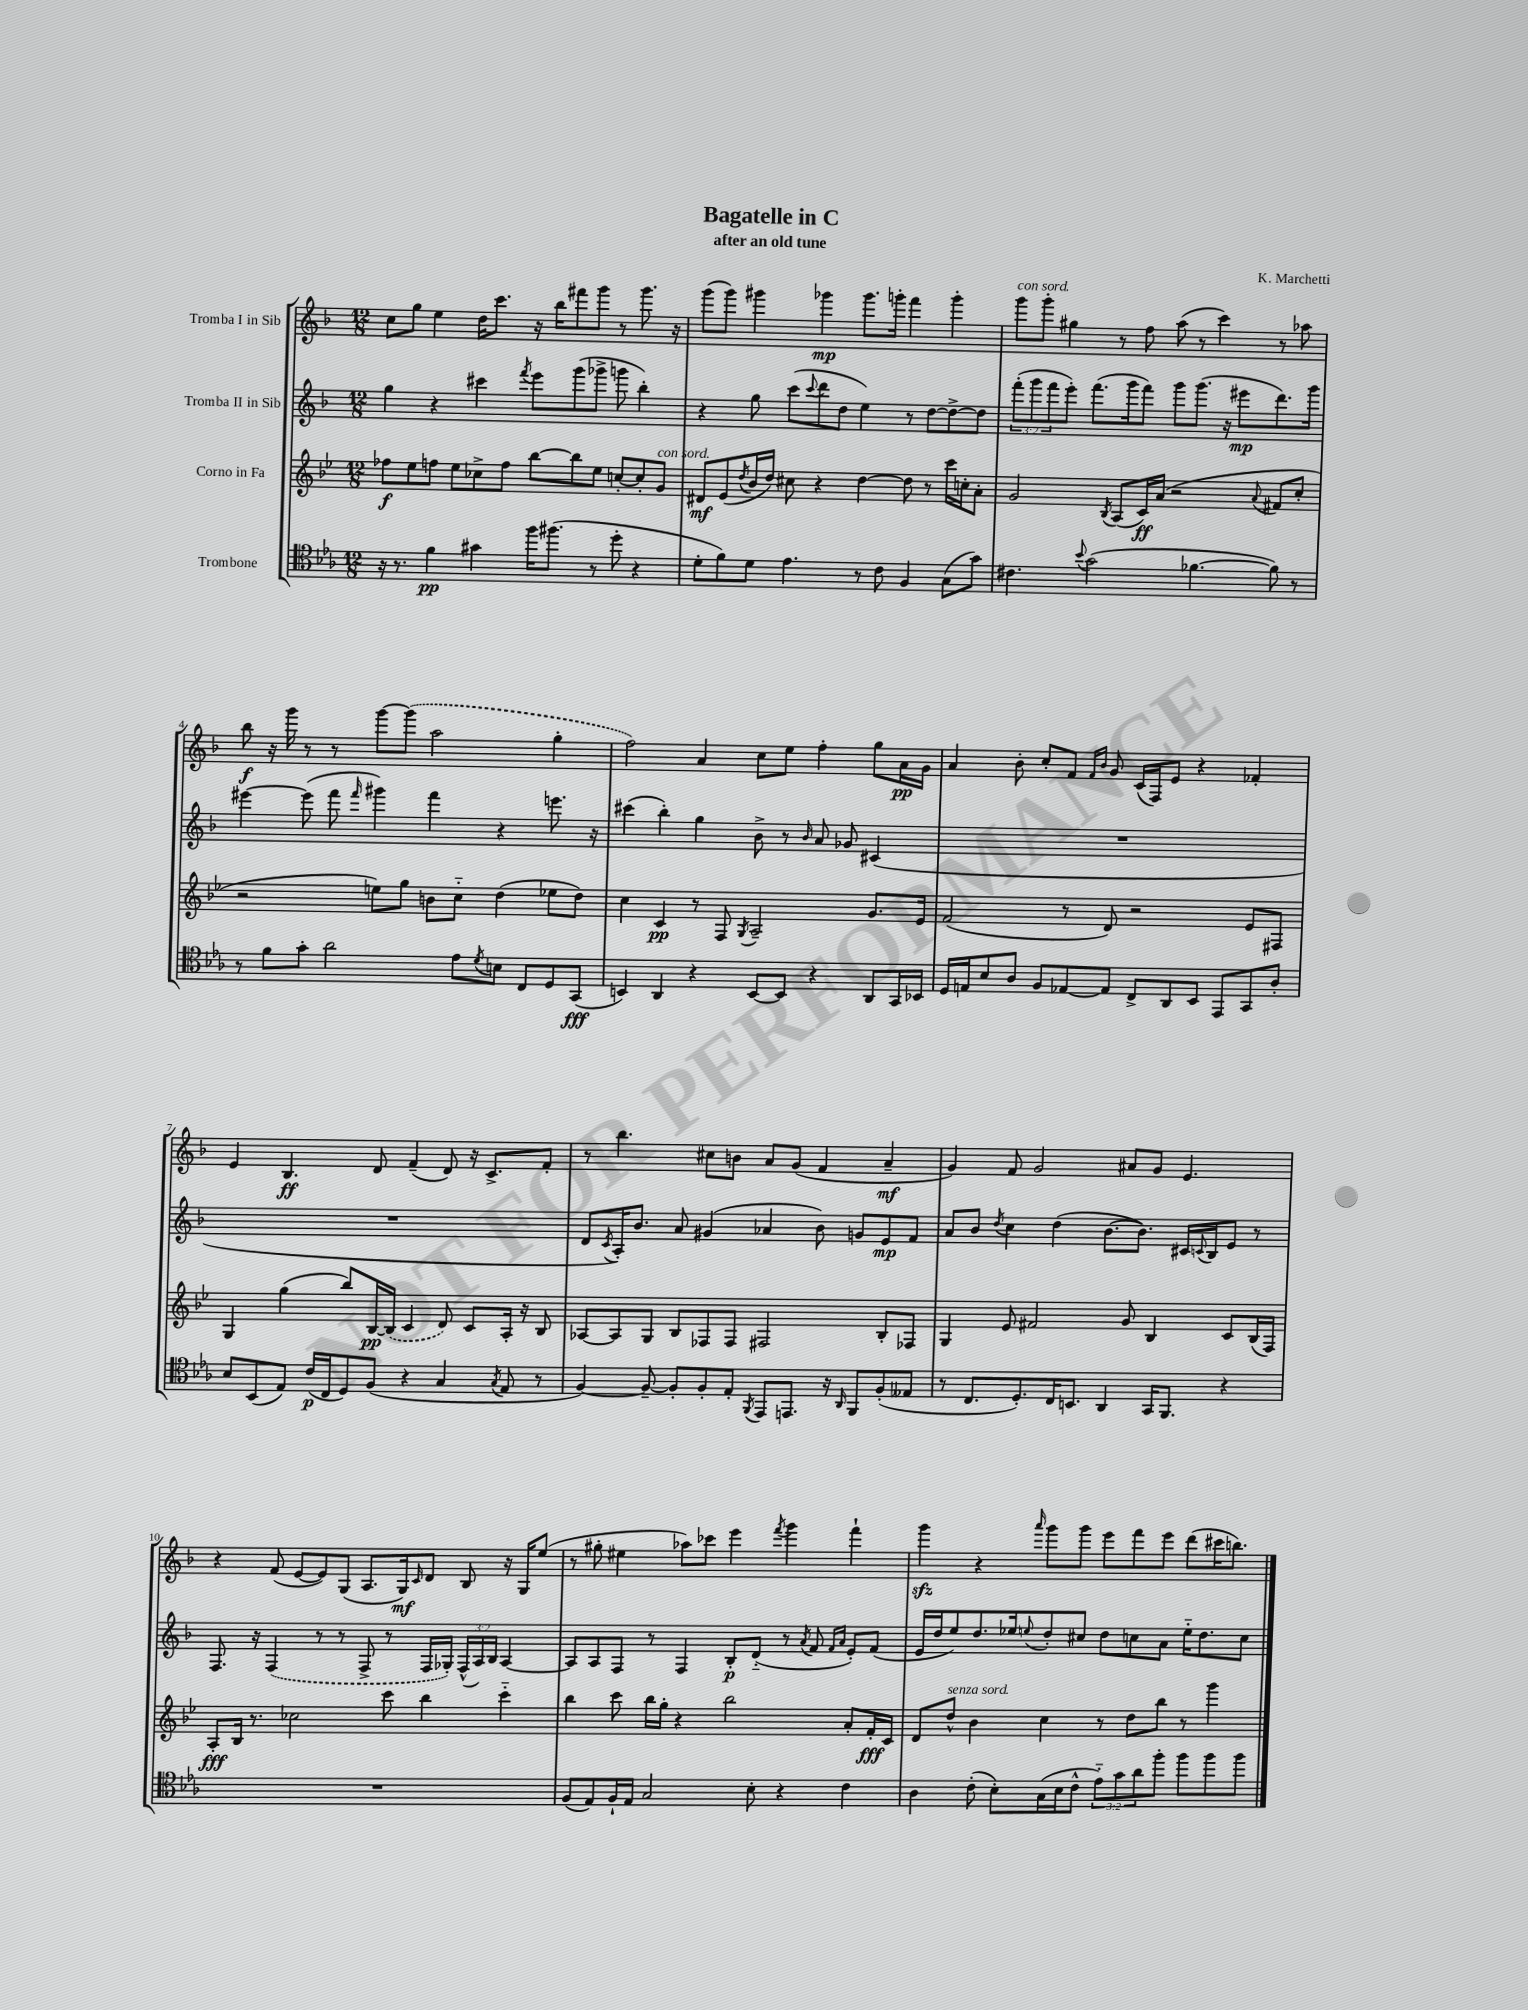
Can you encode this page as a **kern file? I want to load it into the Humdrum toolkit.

**kern	**kern	**kern	**kern
*staff4	*staff3	*staff2	*staff1
*clefC4	*clefG2	*clefG2	*clefG2
*k[b-e-a-]	*k[b-e-]	*k[b-]	*k[b-]
*M12/8	*M12/8	*M12/8	*M12/8
16r	8ff-\L	4gg\	8cc\L
8.r	.	.	.
.	8ee-\	.	8gg\J
4f\	8ff\J	4r	4ee\
.	8ee-\L	.	.
4g#\	8cc-^\	4ccc#\	16dd\LK
.	.	.	8.ccc\J
.	8ff\J	.	.
.	.	8qfff/	.
16ff\LK	[8bb-\L	8eee\L	16r
(8.ff#\J	.	.	16bb-\LK
.	8bb-\]	(8ggg\	8fff#\
8r	8ee-\J	8ggg-^\J	8ggg\J
8dd'\	[8cc'/L	8ggg\	8r
4r	8cc'/]	4bb-'\)	8.ggg\
.	8g/J	.	.
.	.	.	16r
=	=	=	=
8d'\L	8d#/L	4r	(8ggg\L
8f\)	(8e-/	.	8ggg\J)
.	8qdd/	.	.
8d\J	16b-/L	8gg\	4ggg#\
.	16dd/JJ)	.	.
4.e-\	8cc#\	(8ccc\L	.
.	.	8qqccc/	.
.	4r	8ddd\	4ggg-\
.	.	8dd\J	.
8r	[4dd\	4ee\)	8.ggg-\L
8c\	.	.	.
.	.	.	16ggg'\Jk
4F/	8dd\]	8r	4fff\
.	8r	[8dd\L	.
(8G\L	16ccc\LL	8dd^\_	4ggg'\
.	16cc'\J	.	.
8g\J)	8a'\J	8dd\]J	.
=	=	=	=
4.c#\	2g/	(12fff'\L	8ggg\L
.	.	12ggg\	.
.	.	.	8ggg'\J
.	.	12fff\	.
.	.	8eee'\J)	4gg#\
8qqb-/	.	.	.
(2g\	.	(8.fff\L	.
.	8qB-/	.	.
.	(8A/L	.	8r
.	.	16ggg\k	.
.	16c/L)	8fff\J)	8ff\
.	(16a/JJ	.	.
.	2r	8ggg\L	(8aa\
[4.f-\	.	(8.ggg\J	8r
.	.	.	4ccc\)
.	.	16r	.
.	.	8eee#\L	.
.	8qqa/	.	.
8f-\])	8f#/L	8.ddd\)	8r
8r	8cc'/J	.	8aa-\
.	.	16ggg\Jk	.
=	=	=	=
8r	2r	[4eee#\	8bb-\
8f\L	.	.	16r
.	.	.	16ggg\
8g'\J	.	(8eee#\]	8r
2a-\	.	8fff\	8r
.	.	16qqfff/	.
.	8ee\L)	4ggg#\)	[8ggg\L
.	8gg\J	.	(8ggg\]J
.	8b\L	4fff\	2aa\
8e-\L	8cc'~\J	.	.
8qd/	.	.	.
8B\J	(4dd\	4r	.
8C/L	.	.	.
8D/	8ee-\L	8.eee\	4gg'\
(8GG/J	8dd\J)	.	.
.	.	16r	.
=	=	=	=
4BB/)	4cc\	(4ccc#\	2ff\)
4AA-/	4c/	4bb-'\)	.
4r	8r	4gg\	4a/
.	8F/	.	.
.	8qG/	.	.
[8BB/L	2A~/	8b-^\	8cc\L
8BB/]J	.	8r	8ee\J
.	.	16qqb-/	.
4r	.	8a/	4ff'\
.	.	8g-/	.
8AA-/L	8.g/L	(4c#/	8gg\L
16GG/L	.	.	16a\L
16BB-/JJ	16e-/Jk	.	16g\JJ
=	=	=	=
16D/LL	(2f/	1.r	4a/
16E/J	.	.	.
8B-/	.	.	.
8A-/J	.	.	8b-'\
8F/L	.	.	8cc'/L
[8E-/	8r	.	8f/J
.	.	.	16qqf/LL
.	.	.	16qqb-/JJ
8E-/]J	8d/)	.	8g/
8C^/L	2r	.	(16c/LL
.	.	.	16F/J)
8AA-/	.	.	8e/J
8BB-/J	.	.	4r
8EE-/L	.	.	.
8GG/	8e-/L	.	4f-'/
8A-'/J	8F#/J	.	.
=	=	=	=
8B-/L	4G/	1.r	4e/
(8BB-/	.	.	.
8E-/J)	(4gg\	.	4.B-/
(16c/LL	.	.	.
16C/J	.	.	.
8D/)	8bb-/L)	.	.
(8F/J	[16B-/L	.	8d/
.	(16B-/]JJ	.	.
4r	4c/	.	(4f~/
4G/	8d/)	.	8d/)
.	8c/L	.	16r
.	.	.	8.c^/L
8qG/	.	.	.
8E-/	16A'/Jk	.	.
.	16r	.	.
8r	8B-/	.	8f'/J
=	=	=	=
[4F/)	[8A-/L	8d/L	8r
.	.	8qc/	.
.	8A-/]	16A'/K)	4.bb-\
.	.	8.b-/J	.
8F~/_	8G/J	.	.
8F'/]L	8B-/L	8a/	.
8F'/	8F-/	(4g#/	8cc#\L
8E-'/J	8F-/J	.	8b\J
8qFF/	.	.	.
8EE-/L	2F#/	4a-/	8a/L
8.EE/J	.	.	(8g/J
.	.	8b-\)	4f/
16r	.	.	.
16qqAA-/	.	.	.
8FF/L	.	8g/L	.
(8F'/	8B-'/L	8e/	4a~/
8E--/J	8F-/J	8f/J	.
=	=	=	=
8r	4G/	8a/L	4g/)
8.C/L	.	8b-/J	.
.	.	8qdd/	.
.	8e-/	4cc\	8f/
8.D'/)	.	.	.
.	2f#/	.	2g/
16C/K	.	(4dd\	.
8.BB/J	.	.	.
4AA-/	.	[8.b-\L	.
.	8g/	.	8a#/L
.	.	8.b-\]J)	.
16GG/LK	4B-/	.	8g/J
8.FF/J	.	.	.
.	.	16c#/LL	4.e/
.	.	8qqc/	.
.	.	16B-/J	.
4r	8c/L	8e/J	.
.	(16B-/L	8r	.
.	16F/JJ)	.	.
=	=	=	=
1.r	8A'/L	8.F/	4r
.	16B-/Jk	.	.
.	8.r	16r	.
.	.	(4F/	(8f/
.	2cc-\	.	[8e/L
.	.	8r	8e/])
.	.	8r	(8G/J
.	.	8F^/	8.A/L
.	8ccc\	8r	.
.	.	.	16G/k)
.	.	.	16qqc/
.	4bb-\	16F/LL	8d/J
.	.	16G-'/JJ)	.
.	.	(24F^^/LL	8B-/
.	.	24A/)	.
.	.	24B-/JJ	.
.	4ccc'~\	[4A/	16r
.	.	.	16G/LK
.	.	.	(8ee/J
=	=	=	=
(8F/L	4bb-\	8A/]L	8r
8E-/)	.	8A/	8gg#'\
16F`/L	8ccc\	8F/J	4ee#\
16E-/JJ	.	.	.
2G/	16bb-\LL	8r	.
.	16gg'\JJ	.	.
.	4r	4F/	8aa-\L)
.	.	.	8ccc-\J
.	2bb-\	8B-'/L	4eee\
8B-'\	.	(8d'~/J	.
.	.	.	8qfff/
4r	.	8r	4ggg\
.	.	8qa/	.
.	.	8f/	.
.	.	16qqf/LL	.
.	.	16qqa/JJ	.
4c\	8a'/L	8e'/L)	4fff`\
.	16f'/L	(8f/J	.
.	16c/JJ	.	.
=	=	=	=
4A-\	8d/L	16e/LL	4ggg\
.	.	16dd/J	.
.	8dd^^/J	8ee/)	.
(8c'\	4b-\	8.dd/	4r
8B-'\L)	.	.	.
.	.	16ee-/k	.
.	.	8qqee/	16qqaaa/
(16G\L	4cc\	8dd'/	8ggg\L
16B-\J	.	.	.
8c^^\J	.	8cc#/J	8ggg\J
12e-'~\L)	8r	8dd\L	8eee\L
12g\	.	.	.
.	8dd\L	8cc\	8fff\
12a-\	.	.	.
8ff'\J	8bb-\J	8a\J	8eee\J
8ff\L	8r	16ee'~\LK	(8ddd\L
.	.	8.dd\	.
8ff\	4ggg\	.	16ccc#\K
.	.	.	8.bb\J)
8ff\J	.	8cc\J	.
==	==	==	==
*-	*-	*-	*-
